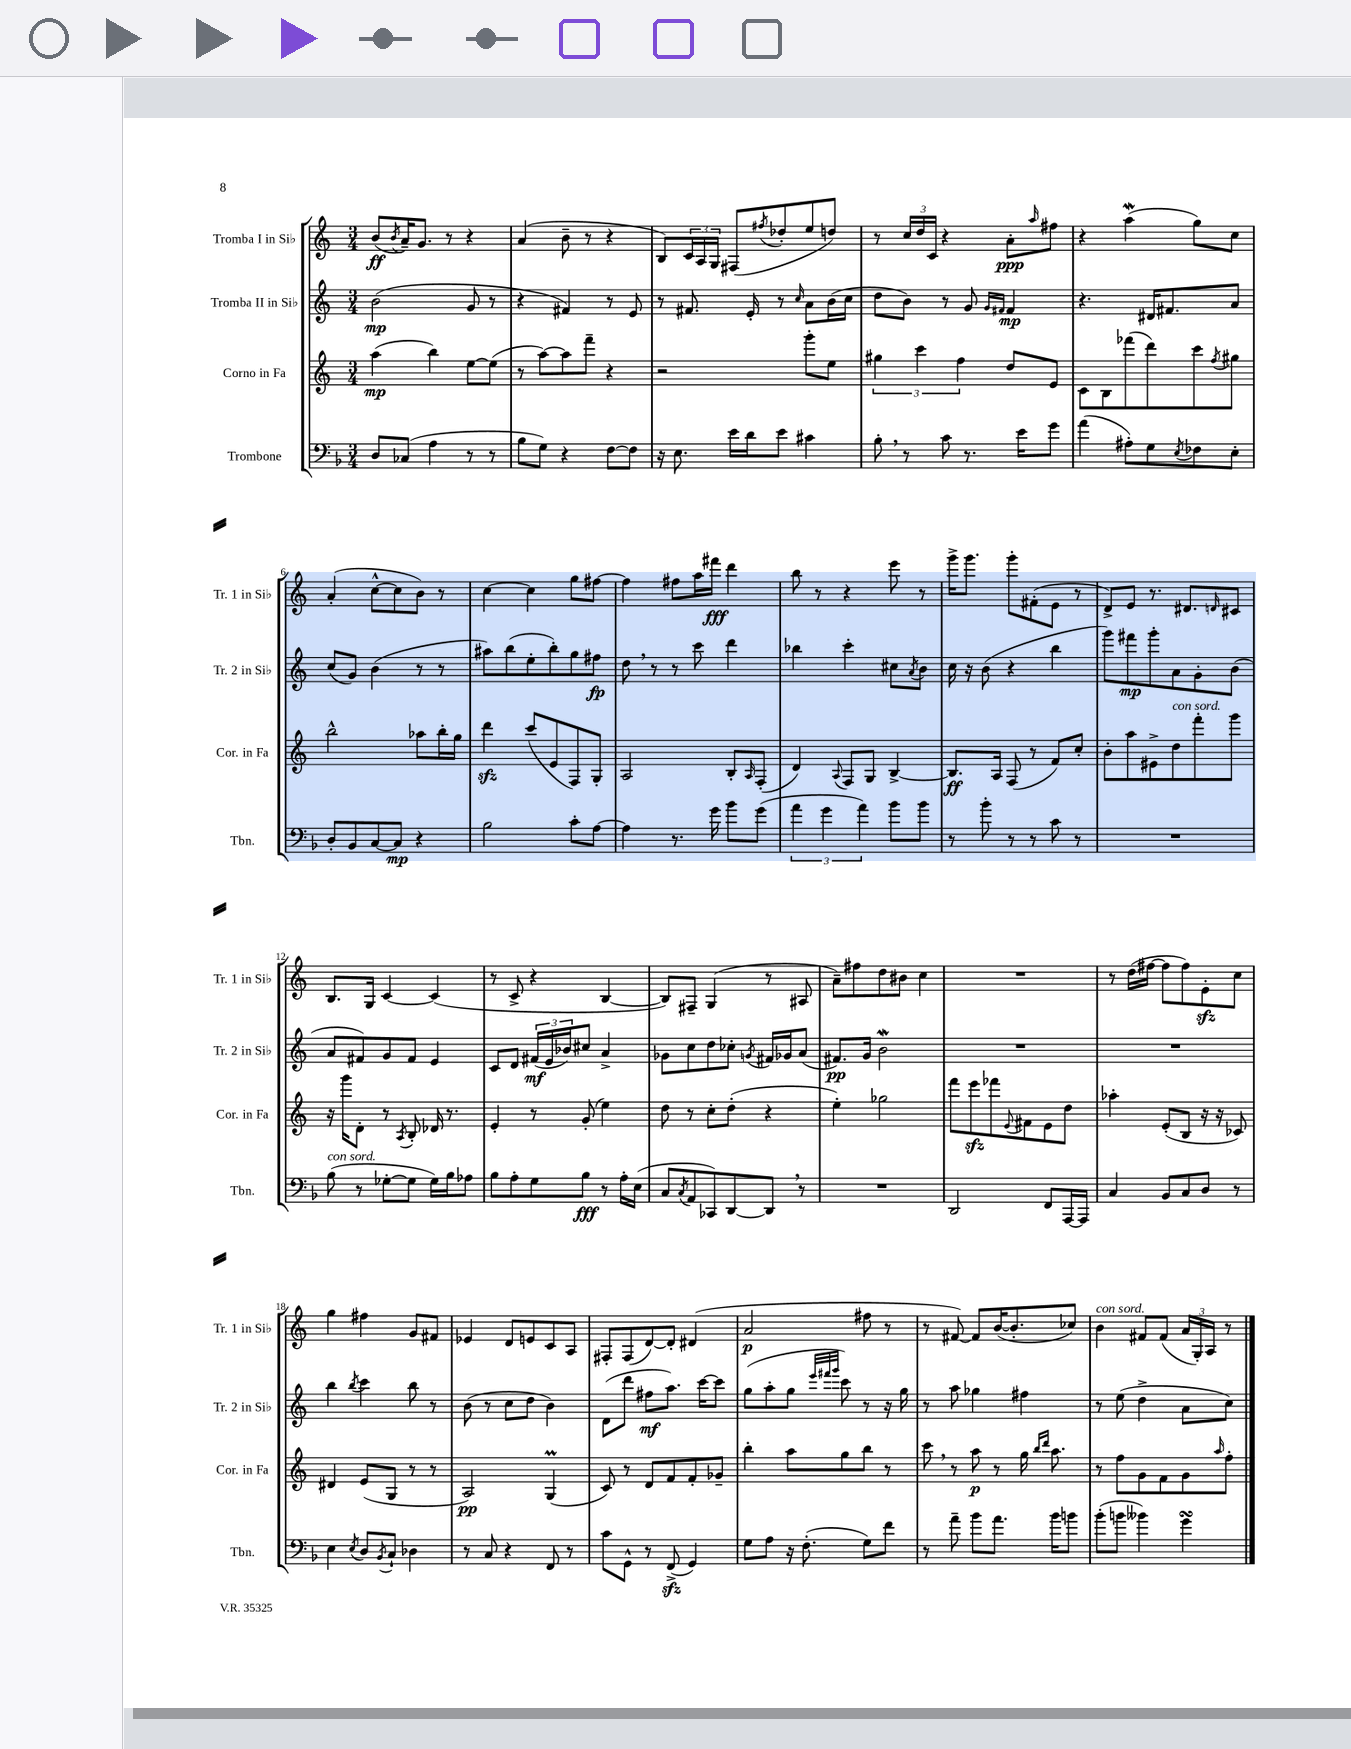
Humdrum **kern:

**kern	**kern	**kern	**kern
*staff4	*staff3	*staff2	*staff1
*clefF4	*clefG2	*clefG2	*clefG2
*k[b-]	*k[]	*k[]	*k[]
*M3/4	*M3/4	*M3/4	*M3/4
8D	(4aa	(2b	(8b
.	.	.	8qb
(8C-	.	.	16a~)
.	.	.	8.g
4A	4bb)	.	.
.	.	.	8r
8r	[8ee	8g	4r
8r	(8ee]	8r	.
=	=	=	=
8B-	8r	4r	(4a
8G)	[8aa)	.	.
4r	8aa]	4f#)	8b~
.	8fff~	.	8r
[8F	4r	8r	4r
8F]	.	8e	.
=	=	=	=
16r	2r	8r	8B)
8.E	.	.	.
.	.	8.f#	24c
.	.	.	24A
.	.	.	24G
16e	.	.	(8F#
16d	.	16e'	.
.	.	.	8qff#
8e	.	8r	8dd-'
.	.	16qqcc	.
4c#	8ggg'	8a	8ee
.	8ee	(16b	8dd)
.	.	16cc	.
=	=	=	=
8B-'	6gg#	8dd	8r
8r	.	8b)	24cc
.	6ccc	.	24dd
.	.	.	24c
8c	.	8r	4r
.	6ff	.	.
8.r	.	8g	.
.	.	16qqg	.
.	.	16qqf#	.
.	8dd	4f#	8a'
16e	.	.	.
.	.	.	16qqaa
8g	8e	.	8ff#
=	=	=	=
(4a	8c	4.r	4r
.	8B	.	.
8A#')	(8fff-	.	(4aa
8G	8ddd)	16d#	.
.	.	8.f#	.
8qE	.	.	.
8F-	8ccc	.	8gg)
.	8qff	.	.
8E'	8gg#	8a	8cc
=	=	=	=
8D'	2bb^^	(8cc	(4a'
8BB-	.	8g)	.
[8C	.	(4b	[8cc^^
8C]	.	.	8cc]
4r	8aa-	8r	8b)
.	16bb'	8r	8r
.	16gg	.	.
=	=	=	=
2B-	4ddd	8aa#)	[4cc
.	.	(8bb	.
.	(8ccc	8ee'	4cc]
.	8e	8bb')	.
8c'	8F)	8gg	8gg
[8A	8G'	8ff#	[8ff#
=	=	=	=
4A]	2A	8dd	4ff#]
.	.	8r	.
8.r	.	8r	8ff#
.	.	8ccc	16aa
16g	.	.	16fff#
8b-	8B'	4ddd	4ddd
.	16qqA	.	.
(8g	(8F'	.	.
=	=	=	=
6a	4d)	4bb-	8bb
.	.	.	8r
6g	.	.	.
.	8qqA	.	.
.	8F	4ccc'	4r
6a)	.	.	.
.	8G	.	.
8b-	[4B^	8cc#	8eee
.	.	8qa	.
8b-	.	8b	8r
=	=	=	=
8r	8.B]	16cc	16ggg^
.	.	16r	8.ggg
8b-'	.	(8b	.
.	16A	.	.
8r	(8F	4r	8ggg'
8r	8r	.	(8f#'
8c	8f)	4bb	8e
8r	8cc'	.	8r
=	=	=	=
2.r	8b'	8ggg)	8d^)
.	8aa	8fff#	8e
.	8e#^	8ggg'	8.r
.	8dd	8a	.
.	.	.	8.d#
.	8fff'	8g'	.
.	.	.	16qqd
.	8ggg	(8b	8c#
=	=	=	=
(8B-	16r	8a	8.B
.	16ggg	.	.
8r	8d'	8f#)	.
.	.	.	16G
[8G-'	8r	8g	[4c
.	8qA	.	.
8G-]	8B'	8f#	.
16G-)	16d-	4e	(4c]
16B-	8.r	.	.
8A-	.	.	.
=	=	=	=
8B-	4e'	8c	8r
8A'	.	8d	8c^
8G	8r	(24f#	4r
.	.	24e	.
.	.	24b-)	.
8B-	(8g'	8cc#	.
8r	4ee)	4a^	[4B
16A'	.	.	.
(16E	.	.	.
=	=	=	=
8C	8dd	8g-	8B])
8qC	.	.	.
8AA	8r	8cc	8F#~
8CC-)	8cc'	8dd	(4G
[8DD	(8dd'	8cc-'	.
.	.	8qg	.
8DD]	4r	16f#	8r
.	.	16g-	.
8r	.	(8a	8A#
=	=	=	=
2.r	4ee')	8.f#)	8a~)
.	.	.	8ff#
.	.	16g	.
.	2gg-	2b	8dd
.	.	.	8b#
.	.	.	4cc
=	=	=	=
2DD	8fff	2.r	2.r
.	8eee	.	.
.	8fff-	.	.
.	8qqe	.	.
.	8f#	.	.
8FF	8e	.	.
[16AAA	8dd	.	.
16AAA]	.	.	.
=	=	=	=
4C	4aa-'	2.r	8r
.	.	.	(16dd
.	.	.	[16ff#
8BB-	(8e'	.	8ff#]
8C	8B	.	8ff#)
8D	16r	.	8e'
.	16r	.	.
8r	8c-)	.	8cc
=	=	=	=
4E	4d#	4bb	4gg
8qE	.	8qbb	.
8D	(8e	4ccc	4ff#
8qBB-	.	.	.
8C`	8G	.	.
4D-	8r	8bb	8g
.	8r	8r	8f#
=	=	=	=
8r	2A)	(8b	4e-
8C	.	8r	.
4r	.	8cc	8d
.	.	8dd	8e
8FF	(4G	4b)	8c
8r	.	.	8A
=	=	=	=
8c	8c)	(8d	8F#'
8GG^^	8r	8ddd	(8F#
8r	8d	8ff#	[8d)
(8FF^	8f	8.aa)	8d']
4GG)	8f'	.	(4d#
.	.	[16ccc	.
.	8g-~	8ccc]	.
=	=	=	=
8G	4bb'	(8gg	2a
8A	.	8aa'	.
16r	8aa	8gg	.
(8.F'	.	.	.
.	.	32qqeee	.
.	.	32qqfff#	.
.	.	32qqggg	.
.	8gg	8ccc)	.
8G)	8bb	8r	8ff#
8f	8r	16r	8r
.	.	16gg	.
=	=	=	=
8r	8ccc	8r	8r
8a~	8r	8aa	[8f#)
8b-	8aa	4gg-	8f#]
8.a	8r	.	([16b
.	.	.	8.b']
.	16gg	4ff#	.
.	16qqbb	.	.
.	16qqddd	.	.
16b-	8.aa	.	.
8b	.	.	8cc-)
=	=	=	=
(8b-'	8r	8r	4b
8b	8ff	(8ee	.
4b--)	8g	4dd^	8f#
.	8f	.	(8f#
4g	8g	8a	24a
.	.	.	24G')
.	.	.	24A
.	16qqaa	.	.
.	8ff'	8cc)	8r
==	==	==	==
*-	*-	*-	*-
